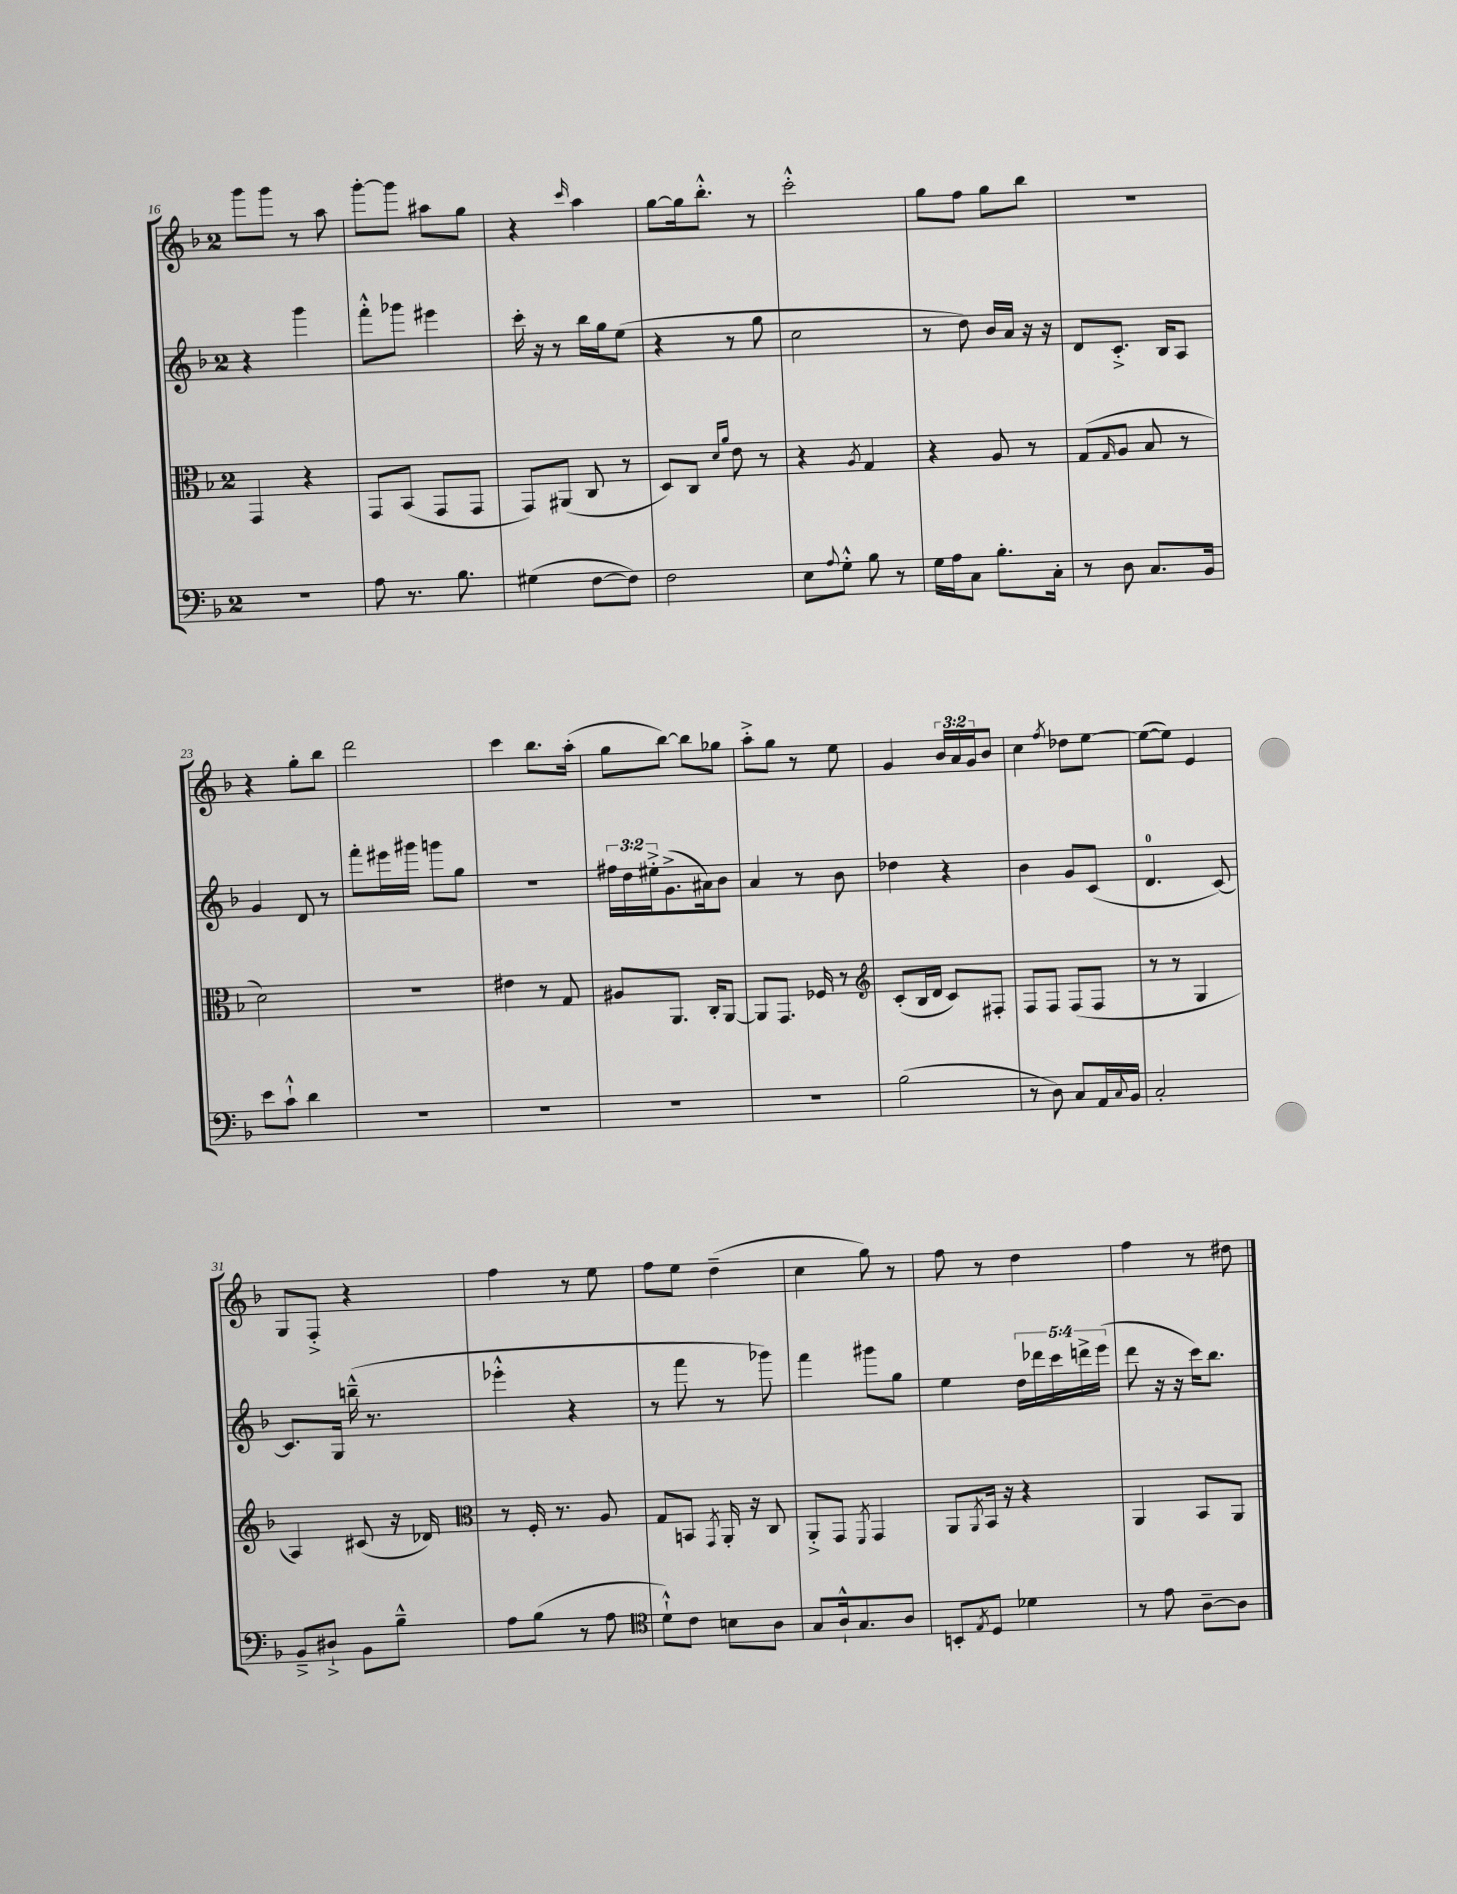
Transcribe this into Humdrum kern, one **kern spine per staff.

**kern	**kern	**kern	**kern
*staff4	*staff3	*staff2	*staff1
*clefF4	*clefC3	*clefG2	*clefG2
*k[b-]	*k[b-]	*k[b-]	*k[b-]
*M2/4	*M2/4	*M2/4	*M2/4
2r	4GG/	4r	8ggg\L
.	.	.	8ggg\J
.	4r	4ggg\	8r
.	.	.	8aa\
=	=	=	=
8A\	8GG/L	8fff'^^\L	[8ggg'\L
8.r	(8BB-/J	8ggg-\J	8ggg\]J
.	8GG/L	4eee#\	8aa#\L
8.B-\	.	.	.
.	8GG/J	.	8gg\J
=	=	=	=
(4G#\	8GG/L)	16ccc'\	4r
.	.	16r	.
.	(8AA#/J	8r	.
.	.	.	16qqccc/
[8F\L	8C/	16bb-\LL	4aa\
.	.	16gg\J	.
8F\]J)	8r	(8ee\J	.
=	=	=	=
2F\	8D/L)	4r	[8gg\L
.	8C/J	.	16gg\]k
.	.	.	8.bb-'^^\J
.	16qqd/LL	.	.
.	16qqa/JJ	.	.
.	8e\	8r	.
.	8r	8gg\	8r
=	=	=	=
8E\L	4r	2cc\	2ccc'^^\
8qqA/	.	.	.
8G'^^\J	.	.	.
.	8qA/	.	.
8B-\	4G/	.	.
8r	.	.	.
=	=	=	=
16G\LL	4r	8r	8gg\L
16A\J	.	.	.
8C\J	.	8dd\)	8ff\J
8.B-'\L	8A/	16b-/LL	8gg\L
.	.	16a/JJ	.
.	8r	16r	8bb-\J
16C'\Jk	.	16r	.
=	=	=	=
8r	(8G/L	8d/L	2r
.	16qqG/	.	.
8D\	8A/J	8.c'^/J	.
8.C/L	8B-/	.	.
.	.	16B-/LK	.
.	8r	8A/J	.
16BB-/Jk	.	.	.
=	=	=	=
8e\L	2d\)	4g/	4r
8c`^^\J	.	.	.
4d\	.	8d/	8gg'\L
.	.	8r	8bb-\J
=	=	=	=
2r	2r	8fff'\L	2ddd\
.	.	16eee#\L	.
.	.	16ggg#\JJ	.
.	.	8ggg\L	.
.	.	8gg\J	.
=	=	=	=
2r	4e#\	2r	4ccc\
.	8r	.	8.bb-\L
.	8G/	.	.
.	.	.	(16aa'\Jk
=	=	=	=
2r	8A#/L	24ff#\LL	8gg\L
.	.	24dd\	.
.	.	24ee#'^\J	.
.	8.AA/J	(8.g^\	[8bb-\J)
.	.	.	8bb-\]L
.	16C'/LK	16a#\k)	.
.	[8AA/J	8b-\J	8gg-\J
=	=	=	=
2r	8AA/]L	4a/	8aa'^\L
.	8.GG/J	.	8gg\J
.	.	8r	8r
.	16F-/	.	.
.	8r	8b-\	8ee\
=	=	=	=
*	*clefG2	*	*
(2B-\	(8c'/L	4dd-\	4g/
.	16B-/L	.	.
.	16d/JJ	.	.
.	8c/L)	4r	24b-/LL
.	.	.	24a/
.	.	.	24g/J
.	8F#'/J	.	8b-/J
=	=	=	=
8r	8F/L	4b-\	4cc\
8D\)	8F/J	.	.
.	.	.	8qff/
8C/L	(8F/L	8g/L	8dd-\L
16AA/L	8F/J	(8c/J	[8ee\J
8qqC/	.	.	.
16BB-/JJ	.	.	.
=	=	=	=
2C'/	8r	4.d/	(8ee\_L
.	8r	.	8ee\]J)
.	4G/	.	4e/
.	.	[8c/)	.
=	=	=	=
8BB-~^/L	4A/)	8.c/]L	8G/L
8D#`^/J	.	.	8F'^/J
.	.	16G/Jk	.
8BB-\L	(8c#/	(16bb~^^\	4r
.	.	8.r	.
8B-~^^\J	16r	.	.
.	16d-/)	.	.
=	=	=	=
*	*clefC3	*	*
8A\L	8r	4eee-'^^\	4ff\
(8B-\J	16F'/	.	.
.	8.r	.	.
8r	.	4r	8r
8A\	8A/	.	8ee\
=	=	=	=
*clefC4	*	*	*
8d`^^\L)	8G/L	8r	8ff\L
8c\J	8BB/J	8fff\	8ee\J
.	8qGG/	.	.
8B\L	16AA'/	8r	(4dd~\
.	16r	.	.
8A\J	8C/	8ggg-\)	.
=	=	=	=
8G/L	8AA'^/L	4fff\	4cc\
16A`^^/k	8GG/J	.	.
8.G/	.	.	.
.	8qFF/	.	.
.	4GG/	8ggg#\L	8gg\)
8A/J	.	8gg\J	8r
=	=	=	=
8BB'/L	8AA/L	4ee\	8ff\
8qE/	8qAA/	.	.
8D/J	16BB-/Jk	.	8r
.	16r	.	.
4d-\	4r	20dd\LL	4dd\
.	.	20ddd-\	.
.	.	20ccc\	.
.	.	20ddd^\	.
.	.	(20eee\JJ	.
=	=	=	=
8r	4AA/	8ddd\	4ff\
8e\	.	16r	.
.	.	16r	.
[8A~\L	8BB-/L	16ccc\LK)	8r
.	.	8.bb-\J	.
8A\]J	8AA/J	.	8dd#\
==	==	==	==
*-	*-	*-	*-
